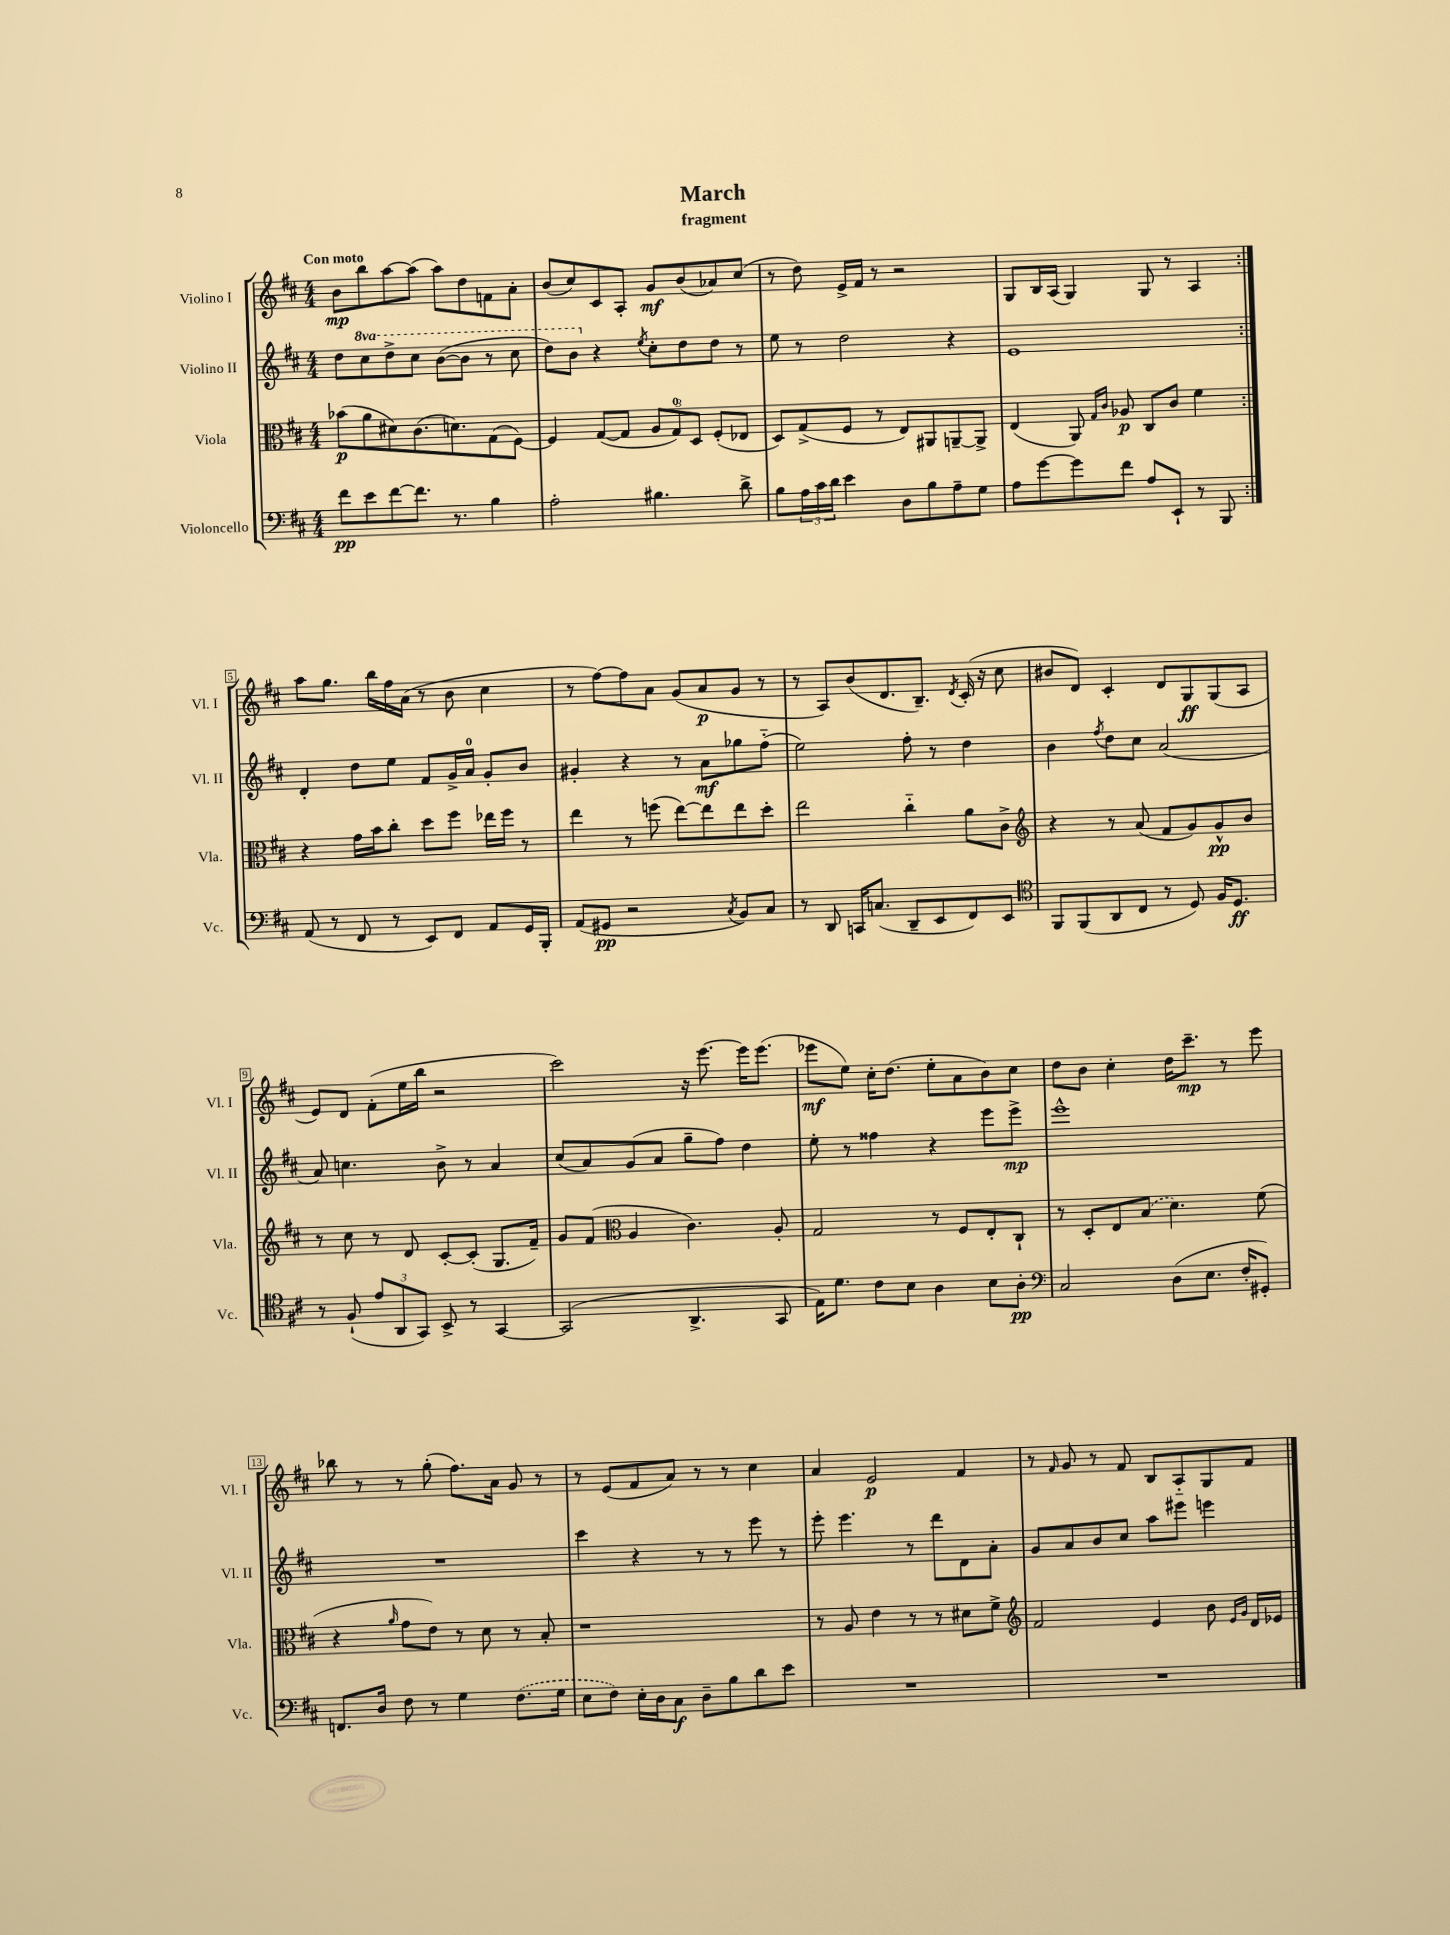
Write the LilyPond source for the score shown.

\header { title = "March" subtitle = "fragment" }
<<
\new StaffGroup <<
\new Staff = "s0" \with { instrumentName = "Violino I" shortInstrumentName = "Vl. I" } {
    \clef treble \key d \major \numericTimeSignature \time 4/4 \tempo "Con moto"
    \repeat volta 2 { b'8\mp b''8 a''8~ a''8( a''8) d''8 f'8 a'8-. |
    b'8( cis''8) cis'8 a8-. g'8\mf b'8( aes'8) cis''8( |
    r8 d''8) e'16-> fis'16 r8 r2 |
    g8 b16 a16( g4) g8 r8 a4 | }
    a''8 g''8. b''16 fis''16 a'16( r8 b'8 cis''4 |
    r8 fis''8~) fis''8 a'8 g'8( a'8\p g'8 r8 |
    r8 a8) b'8( d'8. b8.--) \acciaccatura { d'8 } cis'16-.( r16 cis''8 |
    bis'8 d'8) cis'4-. d'8 g8\ff g8( a8 |
    e'8) d'8 fis'8-.( e''16 b''16 r2 |
    cis'''2) r16 e'''8.~ e'''16 e'''8.( |
    ees'''8\mf e''8) cis''16-. d''8.( e''8-. a'8 b'8) cis''8 |
    d''8 b'8 cis''4-. d''16 cis'''8.--\mp r8 e'''8 |
    bes''8 r8 r8 g''8-.( fis''8.) a'16 g'8 r8 |
    r8 e'8( fis'8 a'8) r8 r8 cis''4 |
    a'4 e'2\p fis'4 |
    r8 \grace { fis'16 } g'8 r8 fis'8 b8 a8-_ g8 fis'8 \bar "|." |
}
\new Staff = "s1" \with { instrumentName = "Violino II" shortInstrumentName = "Vl. II" } {
    \clef treble \key d \major \numericTimeSignature \time 4/4 \set Staff.ottavationMarkups = #ottavation-simple-ordinals
    \repeat volta 2 { d''8 \ottava #1 cis'''8 d'''8-> cis'''8 b''8~( b''8 r8 cis'''8 |
    d'''8) b''8 \ottava #0 r4 \acciaccatura { e''8 } cis''8-. d''8 d''8 r8 |
    e''8 r8 d''2 r4 |
    e'1 | }
    d'4-. d''8 e''8 fis'8 g'16-> a'16-0 g'8-. b'8 |
    gis'4-. r4 r8 a'8\mf ges''8 fis''8-_( |
    e''2) fis''8-. r8 d''4 |
    b'4 \acciaccatura { fis''8 } d''8 cis''8 a'2( |
    a'8) c''4. b'8-> r8 a'4 |
    cis''8( a'8) g'8( a'8 g''8-- fis''8) d''4 |
    e''8-. r8 fisis''4 r4 e'''8 e'''8->\mp |
    e'''1-^ |
    R1 |
    cis'''4 r4 r8 r8 e'''8 r8 |
    e'''8-. e'''4. r8 d'''8 d'8 a'8-. |
    g'8 a'8 b'8 cis''8 a''8 eis'''8 e'''4 \bar "|." |
}
\new Staff = "s2" \with { instrumentName = "Viola" shortInstrumentName = "Vla." } {
    \clef alto \key d \major \numericTimeSignature \time 4/4
    \repeat volta 2 { bes'8\p( a'8 dis'8) cis'8.( d'8.) g8( fis8~) |
    fis4 g8~( g8 \tuplet 3/2 { a8 g8-0) d8 } fis8-.( ees8 |
    d8) g8->( fis8 r8 e8) ais,8 a,8~-- a,8-> |
    e4( a,8) \grace { g16 cis'16 } aes8\p cis8 cis'8 fis'4 | }
    r4 g'16 b'16 cis''8-. d''8 fis''8 ees''16 fis''16 r8 |
    e''4 r8 f''8( e''8~) e''8 e''8 d''8-. |
    e''2 cis''4-_ a'8 cis'8-> |
    \clef treble r4 r8 a'8( fis'8 g'8) g'8-^\pp b'8 |
    r8 cis''8 r8 d'8 cis'8~-. cis'8-.( g8. fis'16--) |
    g'8 fis'8( \clef alto a4 cis'4.) a8-. |
    g2 r8 fis8 e8-. cis8-! |
    r8 d8-. e8 \once \slurDashed b8( d'4.) fis'8( |
    r4 \grace { a'16 } g'8 e'8) r8 d'8 r8 b8-. |
    r1 |
    r8 a8 e'4 r8 r8 dis'8 fis'8-> |
    \clef treble fis'2 e'4 b'8 \grace { e'16 g'16 } d'16 ees'16 \bar "|." |
}
\new Staff = "s3" \with { instrumentName = "Violoncello" shortInstrumentName = "Vc." } {
    \clef bass \key d \major \numericTimeSignature \time 4/4
    \repeat volta 2 { fis'8\pp e'8 fis'8~ fis'8. r8. b4 |
    a2-. bis4. d'8-> |
    b8 \tuplet 3/2 { a16 cis'16 d'16 } e'4 d8 b8 a8-- g8 |
    a8 g'8~ g'8 fis'8 a8 e,8-! r8 b,,8 | }
    a,8( r8 fis,8 r8 e,8) fis,8 a,8 g,16 b,,16-. |
    a,8( gis,8\pp r2 \acciaccatura { cis8 } b,8) cis8 |
    r8 d,8 c,16 c8.( d,8-- e,8 fis,8) e,8 |
    \clef tenor fis,8 fis,8( a,8 cis8 r8 d8) fis16 d8.\ff |
    r8 fis8-!( \tuplet 3/2 { e'8 a,8 g,8) } b,8-> r8 g,4~ |
    g,2( a,4.-> g,8 |
    e16) d'8. cis'8 b8 a4 b8 a8-.\pp |
    \clef bass cis2 d8( e8. fis16-. gis,8-.) |
    f,8. d16 fis8 r8 g4 \once \slurDashed fis8.( g16 |
    e8 fis8) e16-. d16 cis8\f d8-- b8 d'8 e'8 |
    R1 |
    R1 \bar "|." |
}
>>
>>
\layout { \context { \Score \override BarNumber.stencil = #(make-stencil-boxer 0.1 0.3 ly:text-interface::print) } }
